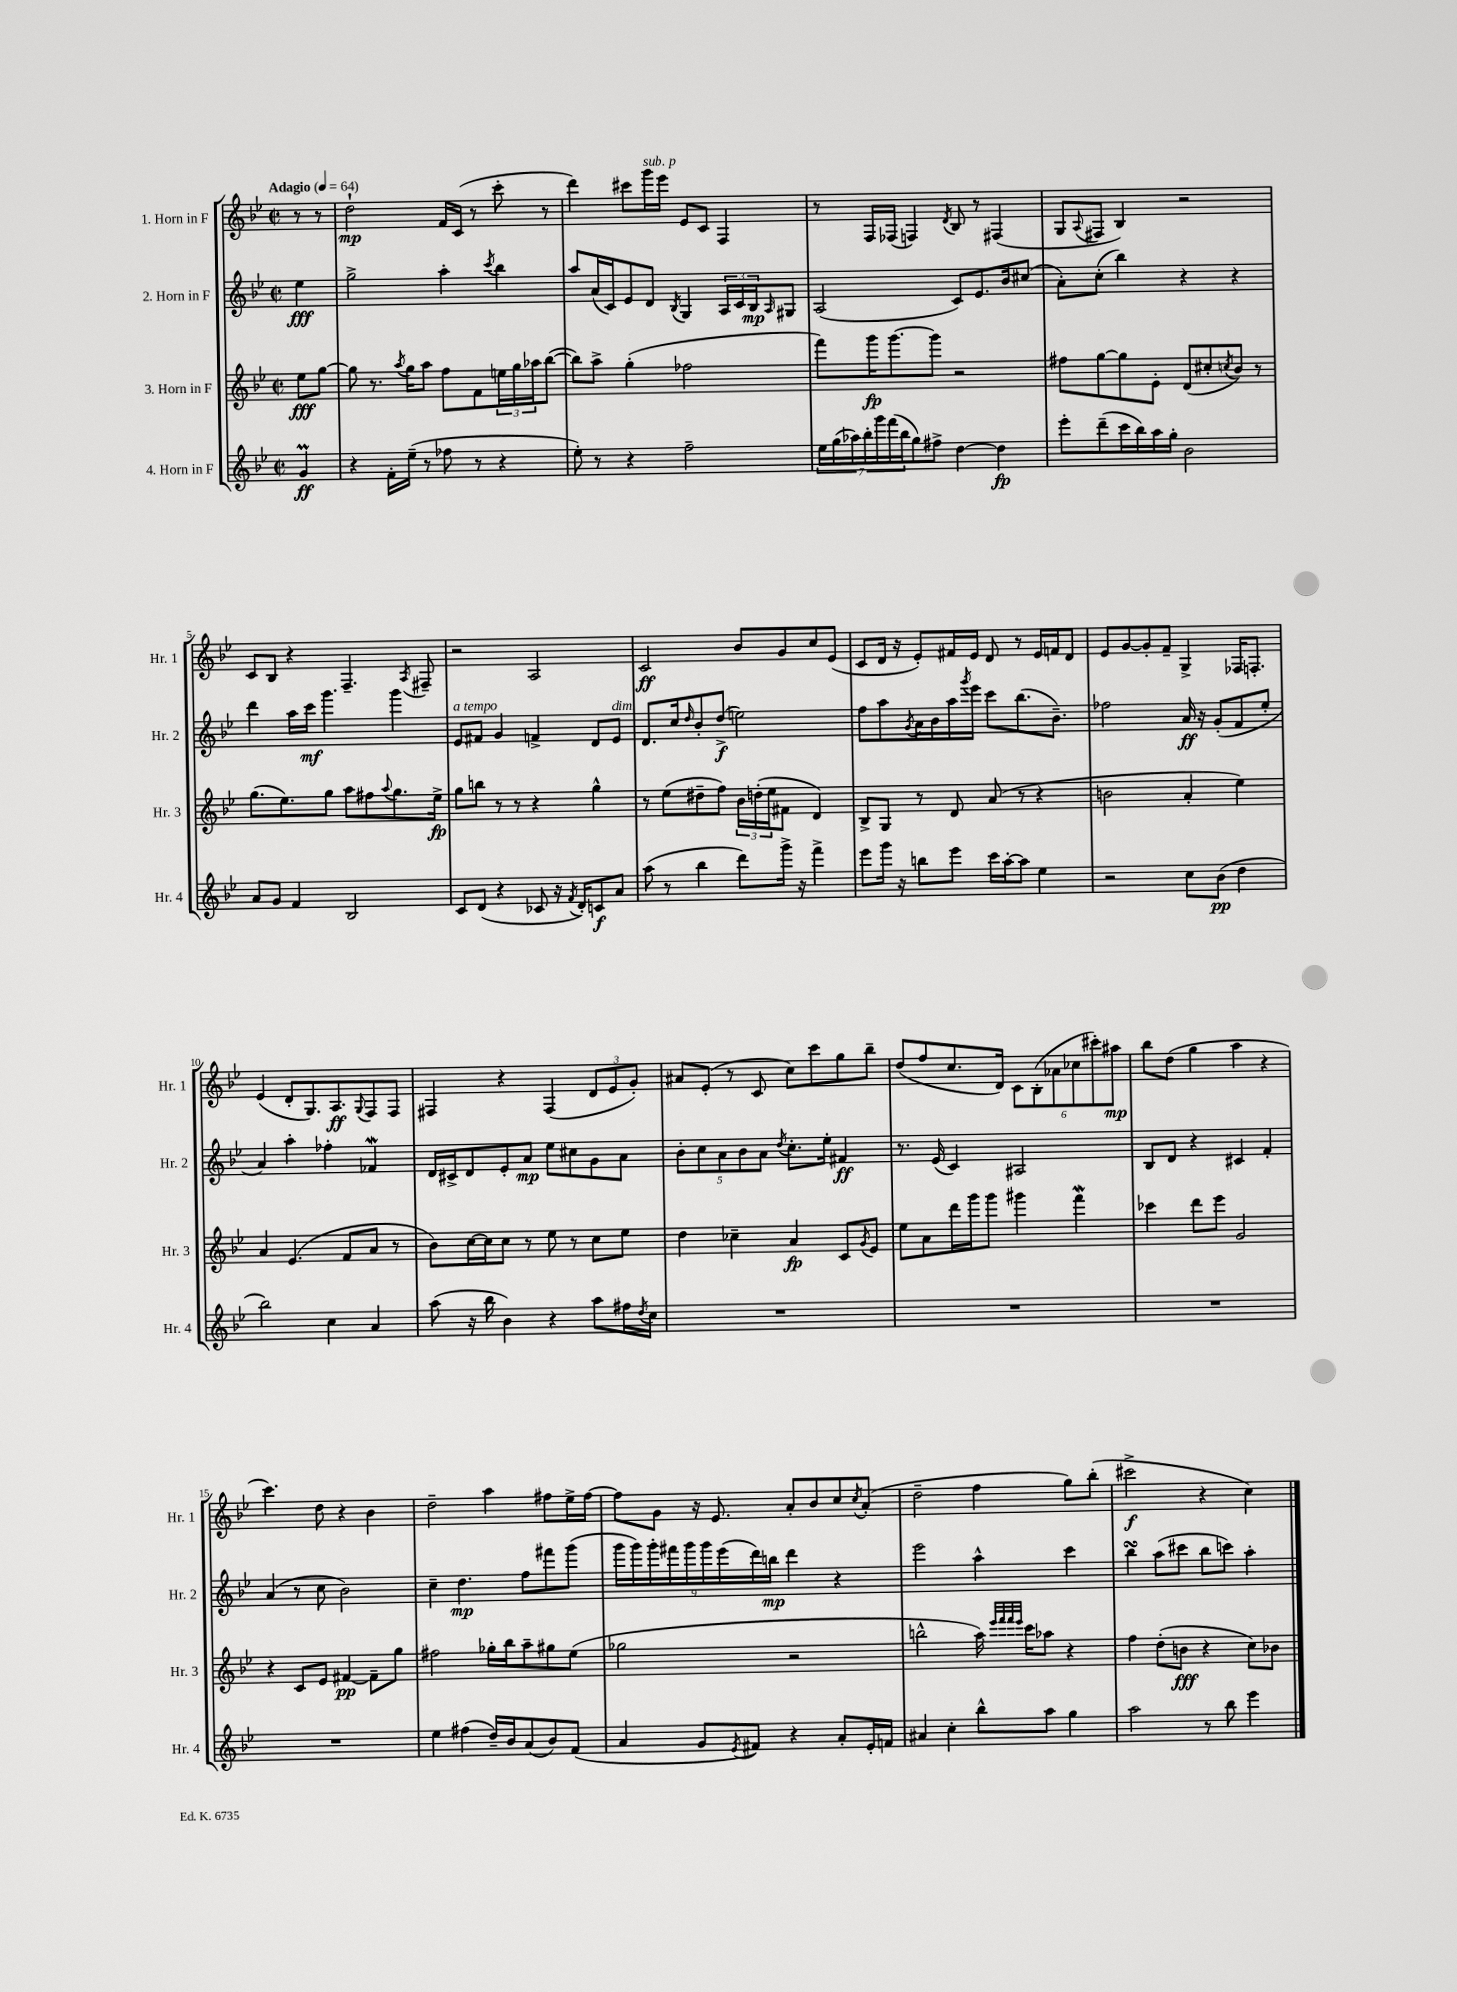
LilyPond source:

<<
\new StaffGroup <<
\new Staff = "s0" \with { instrumentName = "1. Horn in F" shortInstrumentName = "Hr. 1" } {
    \clef treble \key bes \major \defaultTimeSignature \time 2/2 \partial 4 \tempo "Adagio" 4 = 64
    r8 r8 |
    d''2-!\mp f'16 c'16( r8 c'''8-. r8 |
    d'''4) cis'''8 g'''16^\markup { \italic "sub. p" } ees'''16 ees'8 c'8 f4 |
    r8 f16 fes16( f4) \acciaccatura { d'8 } bes8 r8 fis4( |
    g8 \appoggiatura { a8 } fis8 bes4) r2 |
    c'8 bes8 r4 f4.-- \acciaccatura { a8 } fis8-- |
    r2 a2 |
    c'2\ff bes'8 g'8 c''8 ees'8( |
    c'8 d'16 r16 ees'8-.) fis'16 ees'16 d'8 r8 ees'16 f'16 d'8 |
    ees'8 g'8~ g'8-. f'8-- g4-> fes16 f8.-. |
    ees'4( d'8-. g8.) a8.\ff \appoggiatura { g8 } f8 f8 |
    fis4 r4 fis4( \tuplet 3/2 { d'8 ees'8 g'8-.) } |
    ais'8 ees'8-.( r8 c'8 c''8) c'''8 g''8 bes''8-- |
    d''8( f''8 c''8. d'16) \tuplet 6/4 { c'8 bes8-.( aes'8 ces''8 cis'''8-.) ais''8\mp } |
    bes''8 d''8( g''4 a''4 r4 |
    c'''4.) d''8 r4 bes'4 |
    d''2-- a''4 fis''8 ees''16-> fis''16~ |
    fis''8 g'8 r16 ees'8. a'8-. bes'8 c''8 \acciaccatura { c''8 } a'8-.( |
    d''2-- f''4 g''8) bes''8-.( |
    cis'''2->\f r4 c''4) \bar "|." |
}
\new Staff = "s1" \with { instrumentName = "2. Horn in F" shortInstrumentName = "Hr. 2" } {
    \clef treble \key bes \major \defaultTimeSignature \time 2/2 \partial 4
    ees''4\fff |
    g''2-> a''4-. \acciaccatura { c'''8 } bes''4 |
    a''8 a'16( c'16) ees'8 d'8 \acciaccatura { bes8 } g4 \tuplet 3/2 { a16 c'16 bes16\mp } \grace { a16 } gis8 |
    a2( c'8) ees'8. bes'16 cis''8( |
    a'8-.) c''8-.( bes''4) r4 r4 |
    d'''4 a''16 c'''16\mf g'''4. g'''4 |
    ees'8^\markup { \italic "a tempo" } fis'8 g'4 f'4-> d'8 ees'8^\markup { \italic "dim." } |
    d'8. c''16 \grace { d''16 } bes'8-. d''8->\f( e''2) |
    f''8 a''8 \acciaccatura { g'8 } a'16 bes'16 a''16 \acciaccatura { g'''8 } ees'''16 c'''8 bes''8.( bes'8.--) |
    fes''2 a'16\ff r16 g'8-.( f'8 ees''8-. |
    a'4) a''4-. fes''4-. fes'4\mordent |
    d'16 cis'16-> d'8 ees'8-. a'8\mp ees''8 cis''8 g'8 a'8 |
    \tuplet 5/4 { bes'8-. c''8 a'8 bes'8 a'8 } \acciaccatura { d''8 } c''8.-. ees''16-. fis'4\ff |
    r8. ees'16( c'4) ais2 |
    bes8 d'8 r4 cis'4 f'4-. |
    a'4( r8 c''8 bes'2) |
    c''4-- d''4.\mp f''8 fis'''8 g'''8( |
    \tuplet 9/8 { g'''16 g'''16) g'''16-. fis'''16 g'''16 g'''16 ees'''16( d'''16) b''16\mp } d'''4 r4 |
    ees'''2 a''4-^ c'''4 |
    bes''4\turn a''8( cis'''8 bes''8 c'''8) a''4-. \bar "|." |
}
\new Staff = "s2" \with { instrumentName = "3. Horn in F" shortInstrumentName = "Hr. 3" } {
    \clef treble \key bes \major \defaultTimeSignature \time 2/2 \partial 4
    ees''8\fff g''8~ |
    g''8 r8. \acciaccatura { a''8 } g''16 a''8 f''8 f'8 \tuplet 3/2 { e''16 g''16 aes''16 } bes''8~( |
    bes''8) a''8-> g''4-.( fes''2 |
    f'''8) g'''16\fp g'''8.~ g'''8 r2 |
    fis''8 g''8~ g''8 ees'8-. d'8( cis''8-. \acciaccatura { c''8 } bes'8) r8 |
    g''8.( ees''8.) g''8 a''8 fis''8 \appoggiatura { a''8 } g''8. ees''16->\fp |
    g''8 b''8 r8 r8 r4 g''4-^ |
    r8 ees''8( dis''8-- f''8) \tuplet 3/2 { bes'16 d''16-.( ees''16 } fis'8 d'4) |
    bes8-> g8 r8 d'8 a'8( r8 r4 |
    b'2 a'4-. ees''4) |
    a'4 ees'4.( f'8 a'8 r8 |
    bes'8) c''16~ c''16 c''8 r8 ees''8 r8 c''8 ees''8 |
    d''4 ces''4-- a'4\fp c'8 \acciaccatura { g'8 } ees'8 |
    ees''8 a'8 d'''16 g'''16 g'''8 gis'''4 f'''4\mordent |
    ces'''4 d'''8 ees'''8 g'2 |
    r4 c'8 ees'8 fis'4~\pp fis'8-- g''8 |
    fis''2 ges''16-. bes''16 a''8-- gis''8 ees''8( |
    ges''2 r2 |
    b''2-^ a''16) \grace { ees'''32 f'''32 f'''32 ees'''32 } c'''16 aes''8 r4 |
    f''4 d''8-.( b'8\fff r4 c''8) bes'8 \bar "|." |
}
\new Staff = "s3" \with { instrumentName = "4. Horn in F" shortInstrumentName = "Hr. 4" } {
    \clef treble \key bes \major \defaultTimeSignature \time 2/2 \partial 4
    g'4\prall\ff |
    r4 f'16-. ees''16--( r8 fes''8 r8 r4 |
    ees''8-.) r8 r4 f''2-- |
    \tuplet 7/4 { ees''16 g''16( aes''16) bes''16-. g'''16 f'''16( bes''16 } g''8) fis''8-> d''4~ d''4\fp |
    ees'''8-. d'''8--( c'''16 bes''16) a''16 g''16-. bes'2 |
    a'8 g'8 f'4 bes2 |
    c'8 d'8( r4 ces'8 r16 \acciaccatura { f'8 } d'16-.) c'8\f a'8 |
    a''8( r8 bes''4 d'''8) g'''16-> r16 f'''4-> |
    ees'''8 g'''16 r16 b''8 ees'''8 c'''16 a''16~-. a''8 ees''4 |
    r2 c''8 bes'8\pp( d''4 |
    bes''2) c''4 a'4 |
    a''8( r16 bes''16 bes'4) r4 a''8 fis''16 \acciaccatura { d''8 } c''16 |
    R1 |
    R1 |
    R1 |
    R1 |
    ees''4 fis''4( d''16--) bes'16 a'8( bes'8) f'8( |
    a'4 g'8 \acciaccatura { ees'8 } fis'8) r4 a'8-. ees'16-. f'16 |
    ais'4 c''4-. bes''8-^ a''8 g''4 |
    a''2 r8 bes''8 ees'''4 \bar "|." |
}
>>
>>
